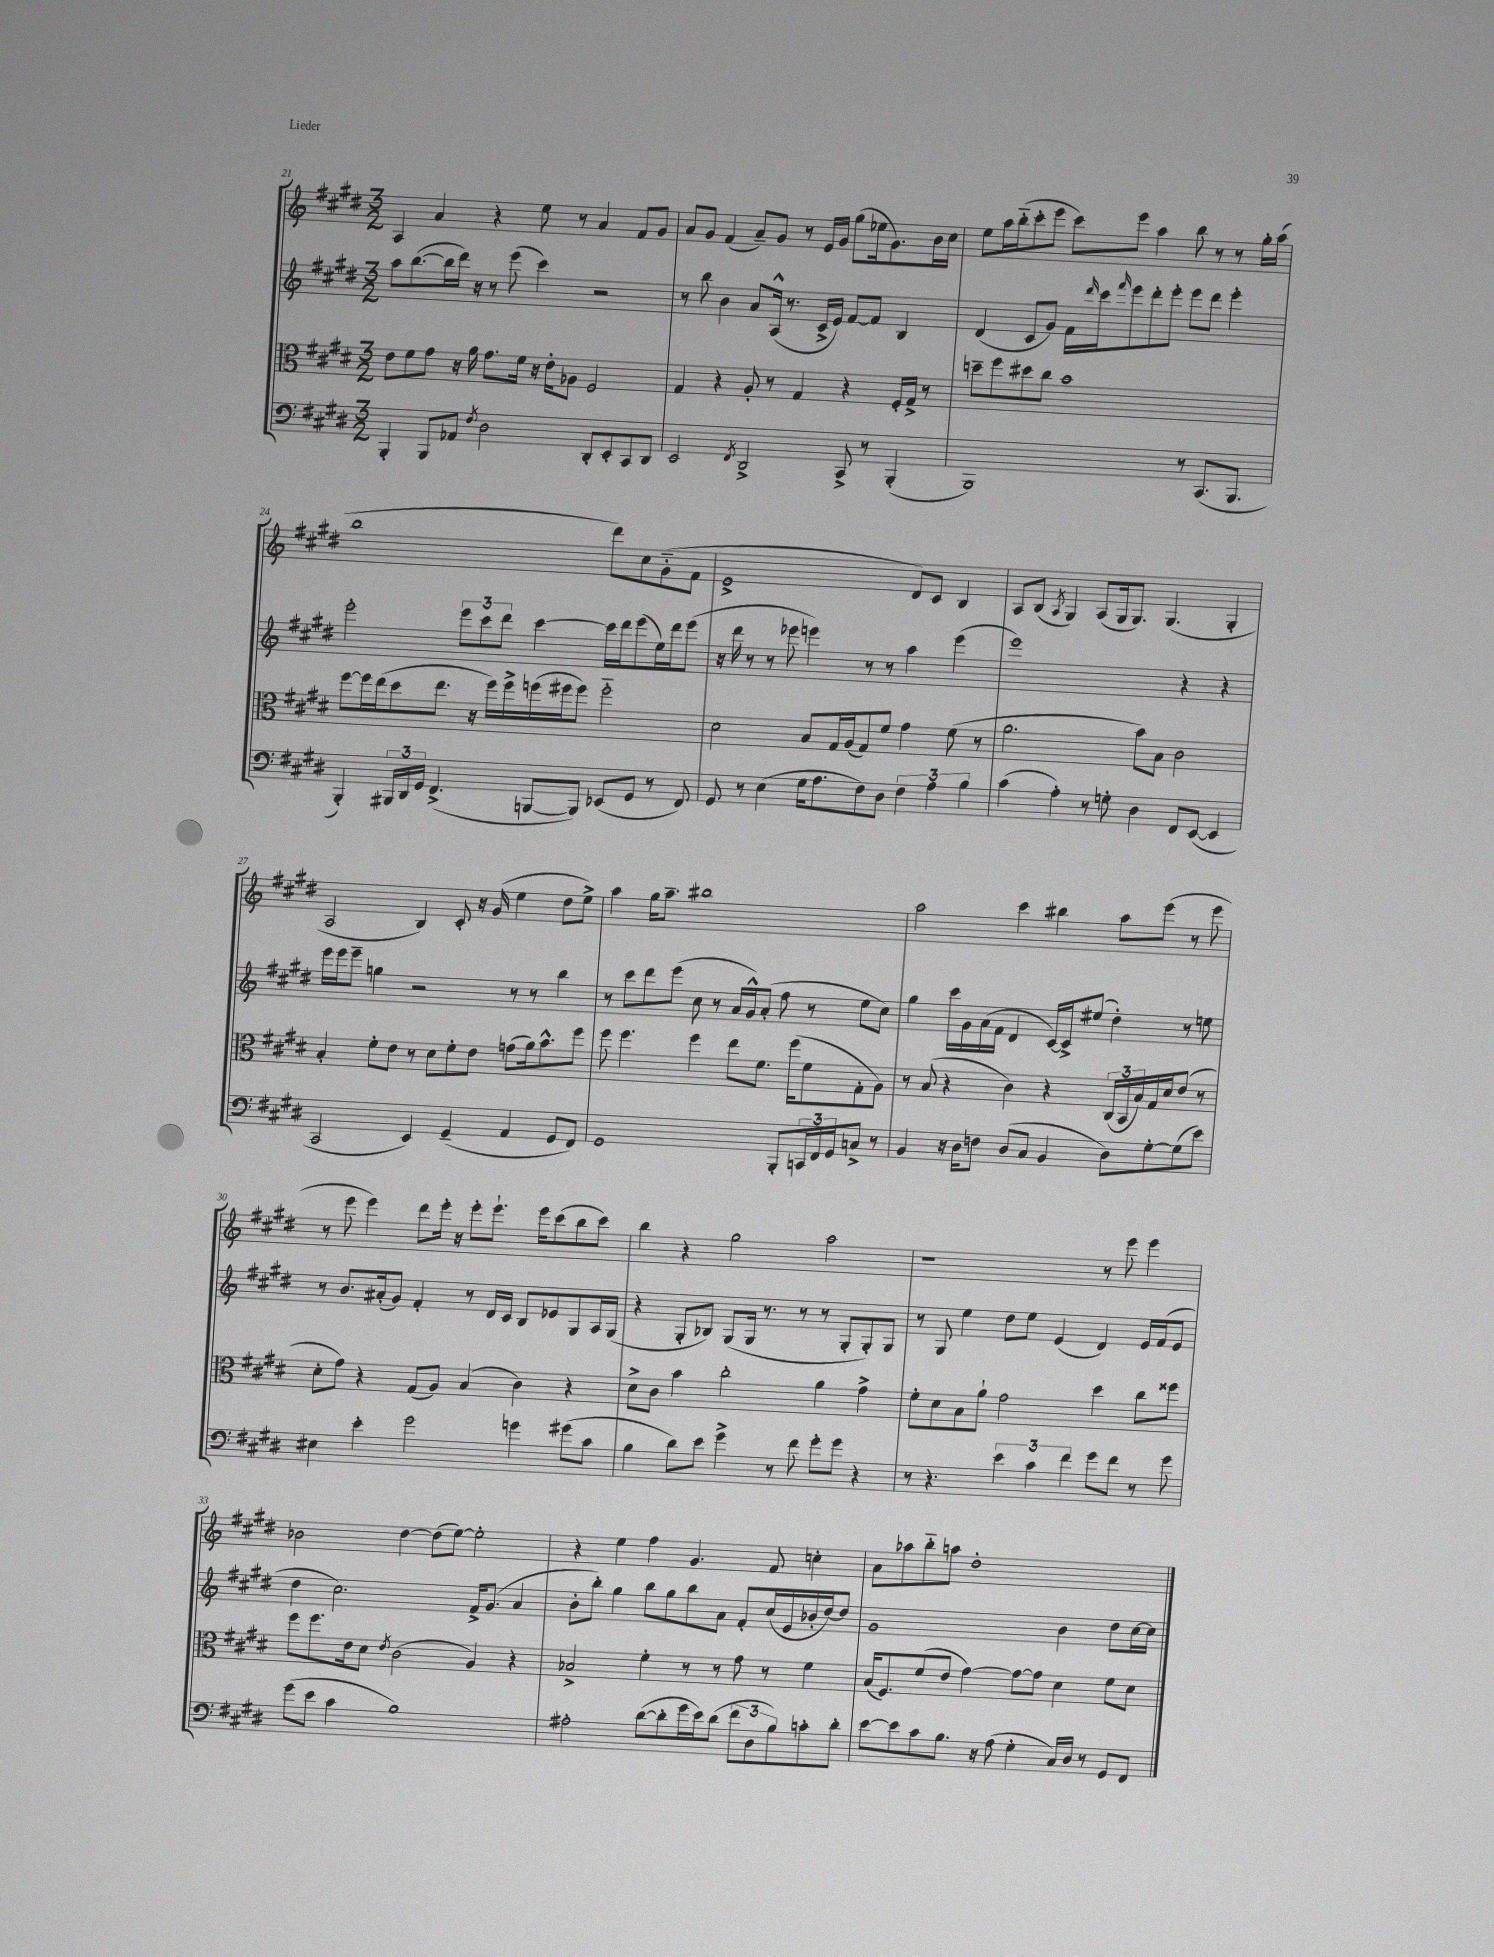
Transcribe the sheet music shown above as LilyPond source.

<<
\new StaffGroup <<
\new Staff = "s0" {
    \clef treble \key e \major \numericTimeSignature \time 3/2
    a4 a'4 r4 e''8 r8 a'4 fis'8 gis'8 |
    a'8 gis'8 fis'4( a'8--) gis'8 r8 e'16 gis'16 gis''8( ees''16 gis'8.) b'16 cis''16 |
    e''8 a''16 b''16-_( cis'''8-. e'''8 cis'''8) e'''8 a''4 b''8 r8 r8 gis''16-. a''16( |
    b''1 dis'''8) cis''8 gis'8-_( fis'8 |
    e'1-> dis'8) cis'8 b4 |
    a8 b8( \acciaccatura { a8 } gis4) a8( gis16 gis8.) gis4.( gis4-. |
    a2 b4) cis'8-. r16 gis'16( e''4 dis''8 e''8->) |
    a''4 gis''16 a''8.-- bis''1 |
    a''2 cis'''4 bis''4 a''8 e'''8( r8 e'''8 |
    r8 e'''8 e'''4) dis'''8 e'''16-. r16 e'''8-. e'''8.-! e'''16 cis'''8( b''8 cis'''8) |
    b''4 r4 gis''2 a''2 |
    r1 r8 e'''8 e'''4 |
    bes'2 dis''4~ dis''8( e''8~) e''2-. |
    r4 e''4 fis''4 gis'4. fis'8 c''4-. |
    a'8 aes''8 b''8-_ a''8 dis''1-. \bar "|." |
}
\new Staff = "s1" {
    \clef treble \key e \major \numericTimeSignature \time 3/2
    a''8 b''8.~( b''16 dis'''16) r16 r8 e'''8( cis'''4) r2 |
    r8 b''8 b'4 a'8 a16-^( r8. cis'16-> e'16) fis'8~ fis'8 b4 |
    dis'4( cis'8 gis'8) fis'16 \grace { dis'''16 } cis'''16 \grace { fis'''16 } e'''8 dis'''8-. e'''8-. e'''8 dis'''8 e'''4-. |
    e'''2-. \tuplet 3/2 { e'''8 cis'''8 dis'''8 } cis'''4~ cis'''16 dis'''16 e'''8( e''16) dis'''16 e'''8( |
    r16 dis'''16 r8 r8 ees'''8 e'''4) r8 r8 a''4 e'''4( |
    e'''1) r4 r4 |
    e'''16 e'''16 e'''8-- g''4 r2 r8 r8 b''4 |
    r8 cis'''8 dis'''8 e'''8( cis''8 r8 a'16 gis'16-^) a'8-.( fis''8 r8 e''8 cis''8) |
    gis''4 cis'''16 gis'16 a'16( fis'16 dis'4 cis'16~) cis'16-> eis''8( dis''4-.) r8 e''8 |
    r8 b'8. ais'16-.( gis'8) fis'4-. r8 dis'16 cis'16 b8 ees'8 gis8 a16 gis16( |
    r4 gis8-. bes8) gis8( gis16 r8. r8 r8 gis8-. gis8-.) gis8 |
    r8 gis8 e''4 dis''8 e''8 e'4( dis'4) e'16 fis'16( e'8 |
    dis''4 cis''2.) fis'16-> gis'8.( a'4 |
    b'8-. b''8-.) gis''4 b''8 gis''8 b''8 a'8 fis'8-. cis''16( e'16 bes'16-. dis''16~) dis''8 |
    gis'1 b'4 dis''8 cis''16~ cis''16 \bar "|." |
}
\new Staff = "s2" {
    \clef alto \key e \major \numericTimeSignature \time 3/2
    e'8 fis'8 gis'8 r16 a'16 gis'8. fis'16 r16 e'16-. aes8 fis2 |
    gis4 r4 a8-. r8 gis4 r4 fis16-. gis16-> r8 |
    d''8-- fis''8 dis''8 cis''8 b'1 |
    fis''8~ fis''16 e''16( dis''8 e''8. r16 fis''16) fis''16-> f''16( fis''16 fis''8) fis''2-_ |
    dis'2 b8 gis16 a16( gis8) fis'8 gis'4 fis'8( r8 |
    a'2. b'8) b8 cis'2 |
    b4-. fis'8-. e'8 r8 dis'8 fis'8-. e'8 g'8( a'16) b'8.-^ fis''8 |
    fis''8 fis''4. fis''4 e''8 fis'8. fis''16( fis'8 gis8-. a8) |
    r8 b8( r4 cis'4) r4 \tuplet 3/2 { cis16( b,16 b16) } gis16 dis'16 e'8( r8 |
    dis'8-. gis'8) r4 gis8( a8) b4( cis'4) r4 |
    dis'8-> cis'8 b'4 cis''2-. a'4 gis'4-> |
    fis'8-. dis'8 b8 a'8-! gis'2 dis''4 cis''8 fisis''8 |
    fis''8 fis''8. e'16 dis'8 \acciaccatura { e'8 } cis'2( a4) r4 |
    bes2-> fis'4-. r8 r8 gis'8 r8 fis'4 |
    b16( fis8.) fis'8( e'8 gis'4~) gis'8~ gis'8 dis'4 fis'8 dis'8 \bar "|." |
}
\new Staff = "s3" {
    \clef bass \key e \major \numericTimeSignature \time 3/2
    b,,4-. b,,8 aes,8 \acciaccatura { fis8 } dis2 dis,8-. e,8-. cis,8 dis,8 |
    e,2 \acciaccatura { fis,8 } dis,2-> cis,8-> r8 b,,4-.( |
    b,,1) r8 cis,8.( b,,8. |
    b,,4-.) \tuplet 3/2 { bis,,16 dis,16 gis,16 } fis,4.->( b,,8~ b,,8) ees,8( gis,8 r8 fis,8) |
    gis,8 r8 e4( gis16 a8. fis8) dis8 \tuplet 3/2 { fis4 a4 b4 } |
    cis'4( a4-.) r8 g8-. dis4 fis,8 e,8~( e,4 |
    cis,2 e,4) gis,4--( a,4 gis,8 fis,8) |
    gis,1 b,,8-. \tuplet 3/2 { c,16 fis,16 gis,16 } c8-> r8 |
    b,4 r16 dis16 f8 dis8( cis8 b,4 dis8) gis8~-. gis8( e'8) |
    eis4 e'4-. gis'2 g'4 gis'8( cis'8 |
    b4 dis'8) e'8 gis'4-> r8 fis'8 gis'8-. gis'8 r4 |
    r8 r4. \tuplet 3/2 { e'4 cis'4 fis'4 } gis'8 fis'8 r8 gis'8 |
    gis'8( e'8 cis'4 b1) |
    ais2-. dis'8~( dis'8-. gis'16 e'16) dis'8( \tuplet 3/2 { fis'8 dis8 b8) } c'8-. dis'8-. |
    e'8~ e'8 cis'8 b8. r16 a8( gis4-. cis16) dis16 r8 gis,8 fis,8 \bar "|." |
}
>>
>>
\layout { \context { \Score currentBarNumber = #21 } }
